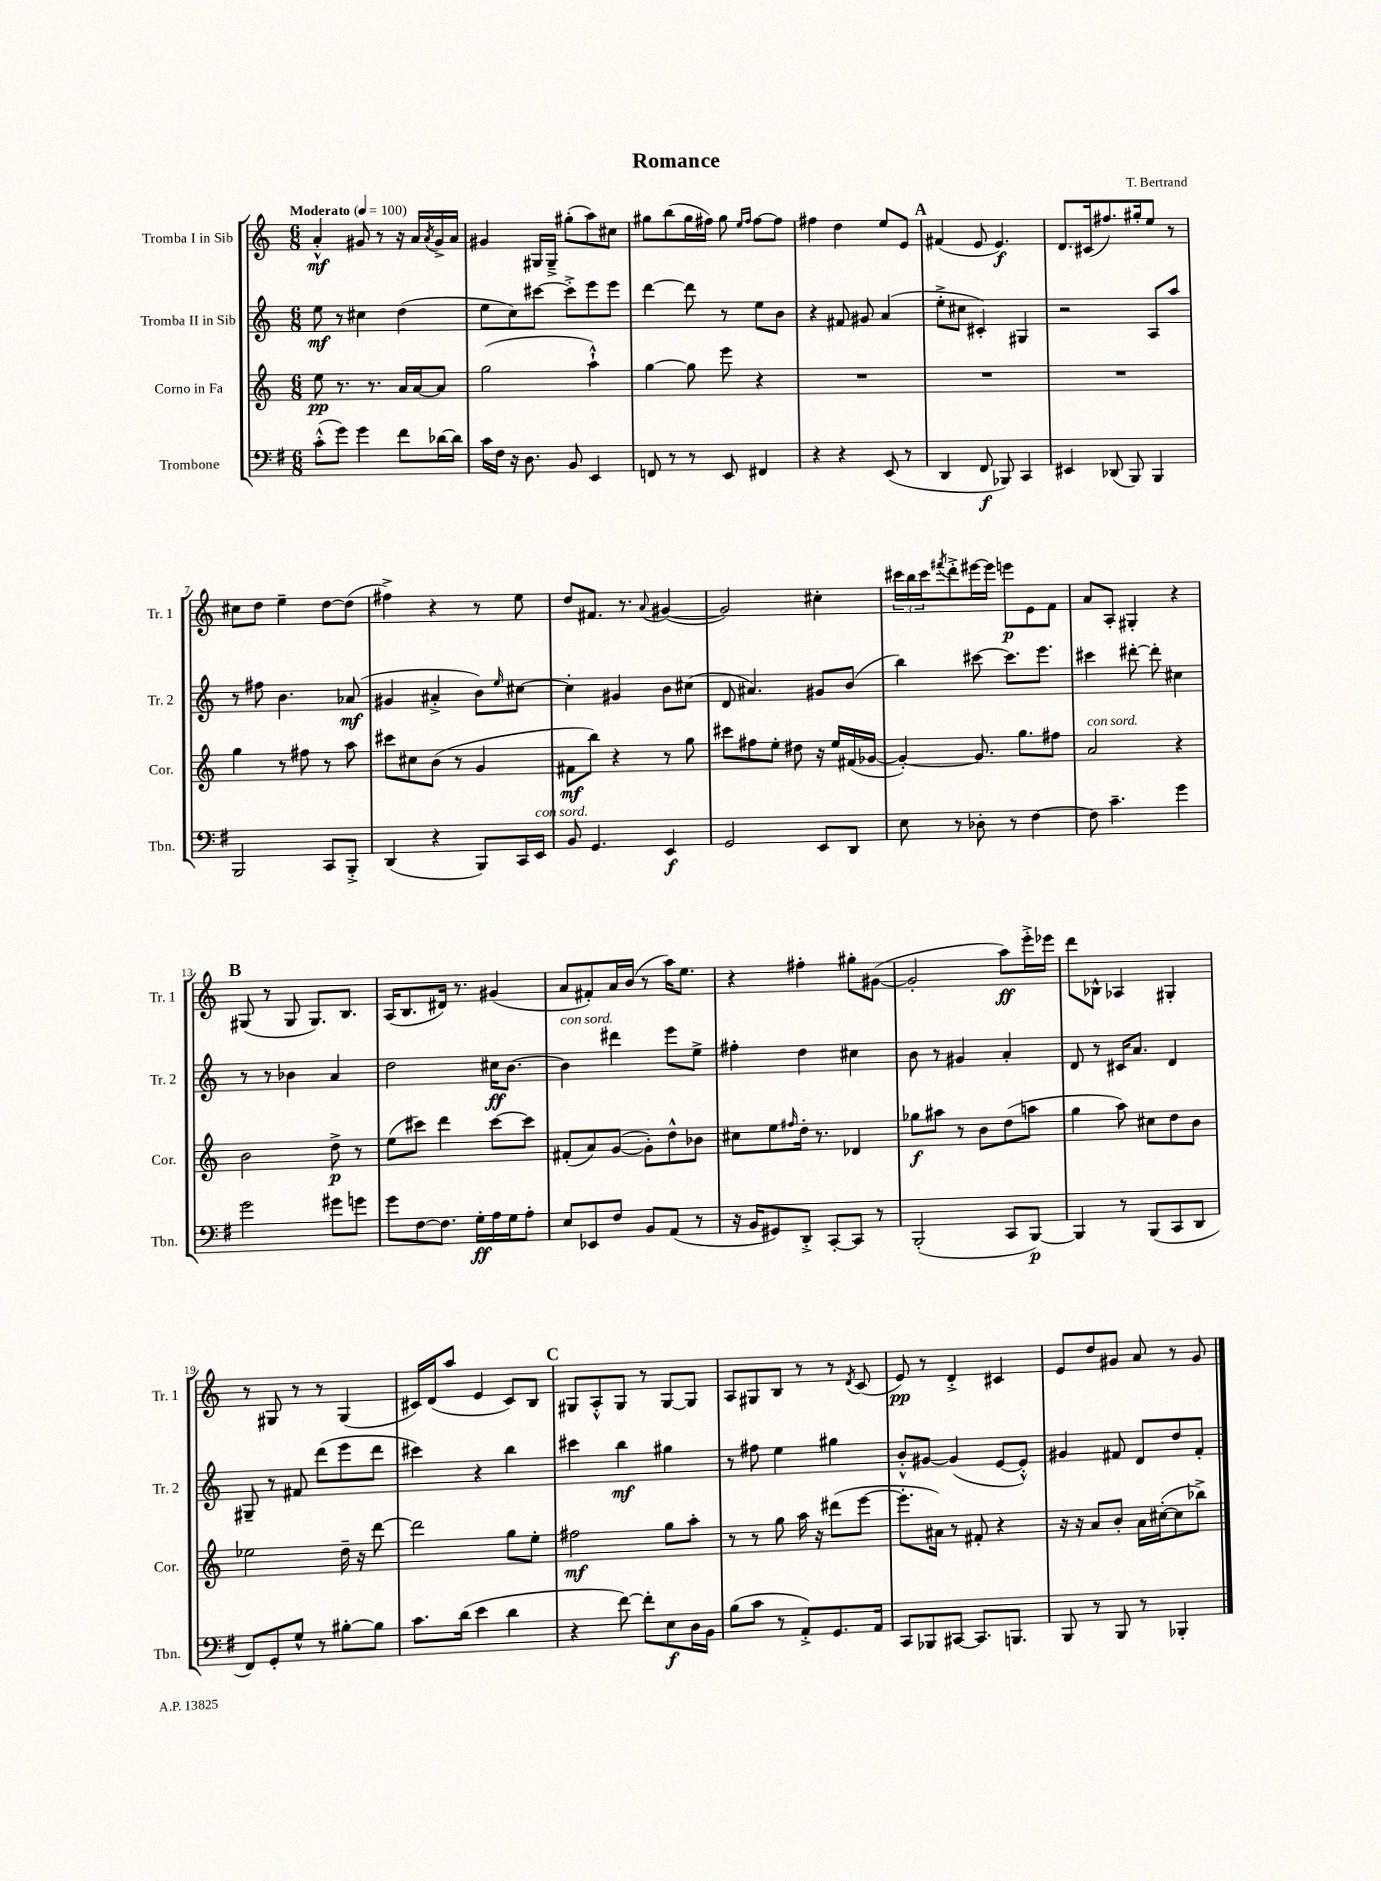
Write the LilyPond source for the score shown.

\header { title = "Romance" composer = "T. Bertrand" }
<<
\new StaffGroup <<
\new Staff = "s0" \with { instrumentName = "Tromba I in Sib" shortInstrumentName = "Tr. 1" } {
    \clef treble \key c \major \numericTimeSignature \time 6/8 \tempo "Moderato" 4 = 100
    a'4-.-^\mf gis'8 r8 r16 a'16 \acciaccatura { a'8 } gis'16-> a'16 |
    gis'4 gis16 gis16---> gis''8-.( a''8) cis''8 |
    gis''8 b''8( gis''16 fis''16) gis''8 \grace { e''16 fis''16 } fis''8~ fis''8 |
    fis''4 d''4 e''8 e'8 |
    \mark \markup { \bold "A" } fis'4( e'8 e'4.\f) |
    d'8. cis'16( fis''8.) gis''16-. e''8 r8 |
    cis''8 d''8 e''4-- d''8~ d''8( |
    fis''4->) r4 r8 e''8 |
    d''8 fis'8. r8. \appoggiatura { a'8 } gis'4~( |
    gis'2) cis''4-. |
    \tuplet 3/2 { cis'''16 b''16 cis'''16 } \acciaccatura { fis'''8 } d'''8-.-> eis'''16~ eis'''16 e'''8\p e'8 f'8 |
    a'8 a8-. gis4-. r4 |
    \mark \markup { \bold "B" } gis8( r8 gis8 gis8.) b8. |
    a16( b8. dis'16) r8. gis'4( |
    a'8 fis'8-.) a'16 b'16( r8 a''16) e''8. |
    r4 fis''4-. gis''8-. gis'8~( |
    gis'2-. a''8\ff) e'''16-.-> ees'''16 |
    d'''8 bes8-^ aes4 gis4-. |
    r8 gis8 r8 r8 gis4( |
    cis'16) d'16( a''8 e'4 cis'8) b8 |
    \mark \markup { \bold "C" } gis8 a8-.-^ gis8 r8 gis8~ gis8 |
    a8 gis8 b8 r8 r8 \acciaccatura { d'8 } c'8( |
    e'8\pp) r8 d'4-.-> cis'4 |
    e'8 d''8 gis'8 a'8 r8 gis'8 \bar "|." |
}
\new Staff = "s1" \with { instrumentName = "Tromba II in Sib" shortInstrumentName = "Tr. 2" } {
    \clef treble \key c \major \numericTimeSignature \time 6/8
    e''8\mf r8 cis''4 d''4( |
    e''8 c''8) cis'''8~ cis'''8-.-> e'''8 e'''8 |
    d'''4~ d'''8 r8 e''8 b'8 |
    r4 fis'8 gis'8 a'4( |
    \mark \markup { \bold "A" } e''8-.-> cis''8 cis'4-.) gis4 |
    r2 a8 a''8 |
    r8 fis''8 b'4. aes'8\mf( |
    gis'4 ais'4-.-> b'8) \grace { e''16 } cis''8~ |
    cis''4-. gis'4 b'8 cis''8( |
    d'8 ais'4.) gis'8 b'8( |
    b''4) cis'''8~ cis'''8. e'''8. |
    cis'''4 dis'''8~-. dis'''8-. cis''4 |
    \mark \markup { \bold "B" } r8 r8 bes'4 a'4 |
    d''2 cis''16\ff b'8.~ |
    b'4^\markup { \italic "con sord." } dis'''4 e'''8 e''8-> |
    fis''4-. d''4 cis''4 |
    b'8 r8 gis'4 a'4-. |
    d'8 r8 cis'16 a'8. d'4 |
    gis8-- r8 fis'8 d'''8( e'''8 d'''8 |
    cis'''4) r4 b''4 |
    \mark \markup { \bold "C" } cis'''4 b''4\mf gis''4 |
    r8 fis''8 e''4 gis''4 |
    b'8-.-^ gis'8~ gis'4( e'8~ e'8-.-^) |
    gis'4 fis'8 d'8 d''8 fis'8-. \bar "|." |
}
\new Staff = "s2" \with { instrumentName = "Corno in Fa" shortInstrumentName = "Cor." } {
    \clef treble \key c \major \numericTimeSignature \time 6/8
    e''8\pp r8. r8. a'16 a'16~ a'8 |
    g''2( a''4-!-^) |
    g''4~ g''8 e'''8 r4 |
    R2. |
    \mark \markup { \bold "A" } R2. |
    R2. |
    g''4 r8 fis''8 r8 a''8 |
    cis'''8 cis''8 b'8( r8 g'4 |
    fis'8\mf b''8) r4 r8 g''8 |
    cis'''8 fis''8 e''8-. dis''8 r16 e''16 fis'16( ges'16~ |
    ges'4~-.) ges'8. g''8. fis''8 |
    a'2^\markup { \italic "con sord." } r4 |
    \mark \markup { \bold "B" } b'2 d''8->\p r8 |
    e''8( cis'''8) d'''4 cis'''8~ cis'''8 |
    fis'8-.( a'8) g'8~( g'8-.) d''8-^ bes'8 |
    cis''8 e''8 \grace { fis''16 } d''16-. r8. des'4 |
    ges''8\f ais''8 r8 b'8 d''8( a''8 |
    g''4 a''8) cis''8 d''8 b'8 |
    ees''2 d''16-- r16 d'''8~ |
    d'''2 g''8 e''8-. |
    \mark \markup { \bold "C" } fis''2\mf g''8 a''8-. |
    r8 r8 g''8 a''16 r16 dis'''8( e'''8~ |
    e'''8.-. ais'16) r8 fis'8-. r4 |
    r16 r16 a'8 b'8-. a'16 cis''16~-.( cis''8 bes''8->) \bar "|." |
}
\new Staff = "s3" \with { instrumentName = "Trombone" shortInstrumentName = "Tbn." } {
    \clef bass \key g \major \numericTimeSignature \time 6/8
    c'8-.-^( g'8) g'4 fis'8 des'16~ des'16 |
    c'16 fis16 r16 d8. b,8 e,4 |
    f,8 r8 r8 e,8 fis,4 |
    r4 r4 e,8( r8 |
    \mark \markup { \bold "A" } d,4 fis,8\f bes,,8) c,4 |
    eis,4 des,8( b,,8) b,,4 |
    b,,2 c,8 b,,8-.-> |
    d,4( r4 b,,8) c,16 e,16^\markup { \italic "con sord." } |
    b,8 g,4. e,4\f |
    g,2 e,8 d,8 |
    e8 r8 des8-. r8 fis4~ |
    fis8 c'4.-- g'4 |
    \mark \markup { \bold "B" } g'2 gis'8 g'8 |
    g'8 fis8~ fis8. g16-.\ff a16 g16 a8-. |
    e8 ees,8 fis8 b,8 a,8( r8 |
    r16 b,16 gis,8) d,8-.-> c,8~-. c,8 r8 |
    b,,2-.( c,8 b,,8~\p) |
    b,,4 r8 b,,8( c,8 d,8 |
    fis,8) g,8-. g8-^ r8 bis8~-. bis8 |
    c'8. d'16( e'4 d'4 |
    \mark \markup { \bold "C" } r4 fis'8~) fis'8-. e8\f d16 b,16 |
    b8( c'8 r8 a,8-.->) g,8. a,16 |
    c,8 bes,,8 cis,8~ cis,8. b,,8. |
    b,,8 r8 b,,8 r8 bes,,4-. \bar "|." |
}
>>
>>
